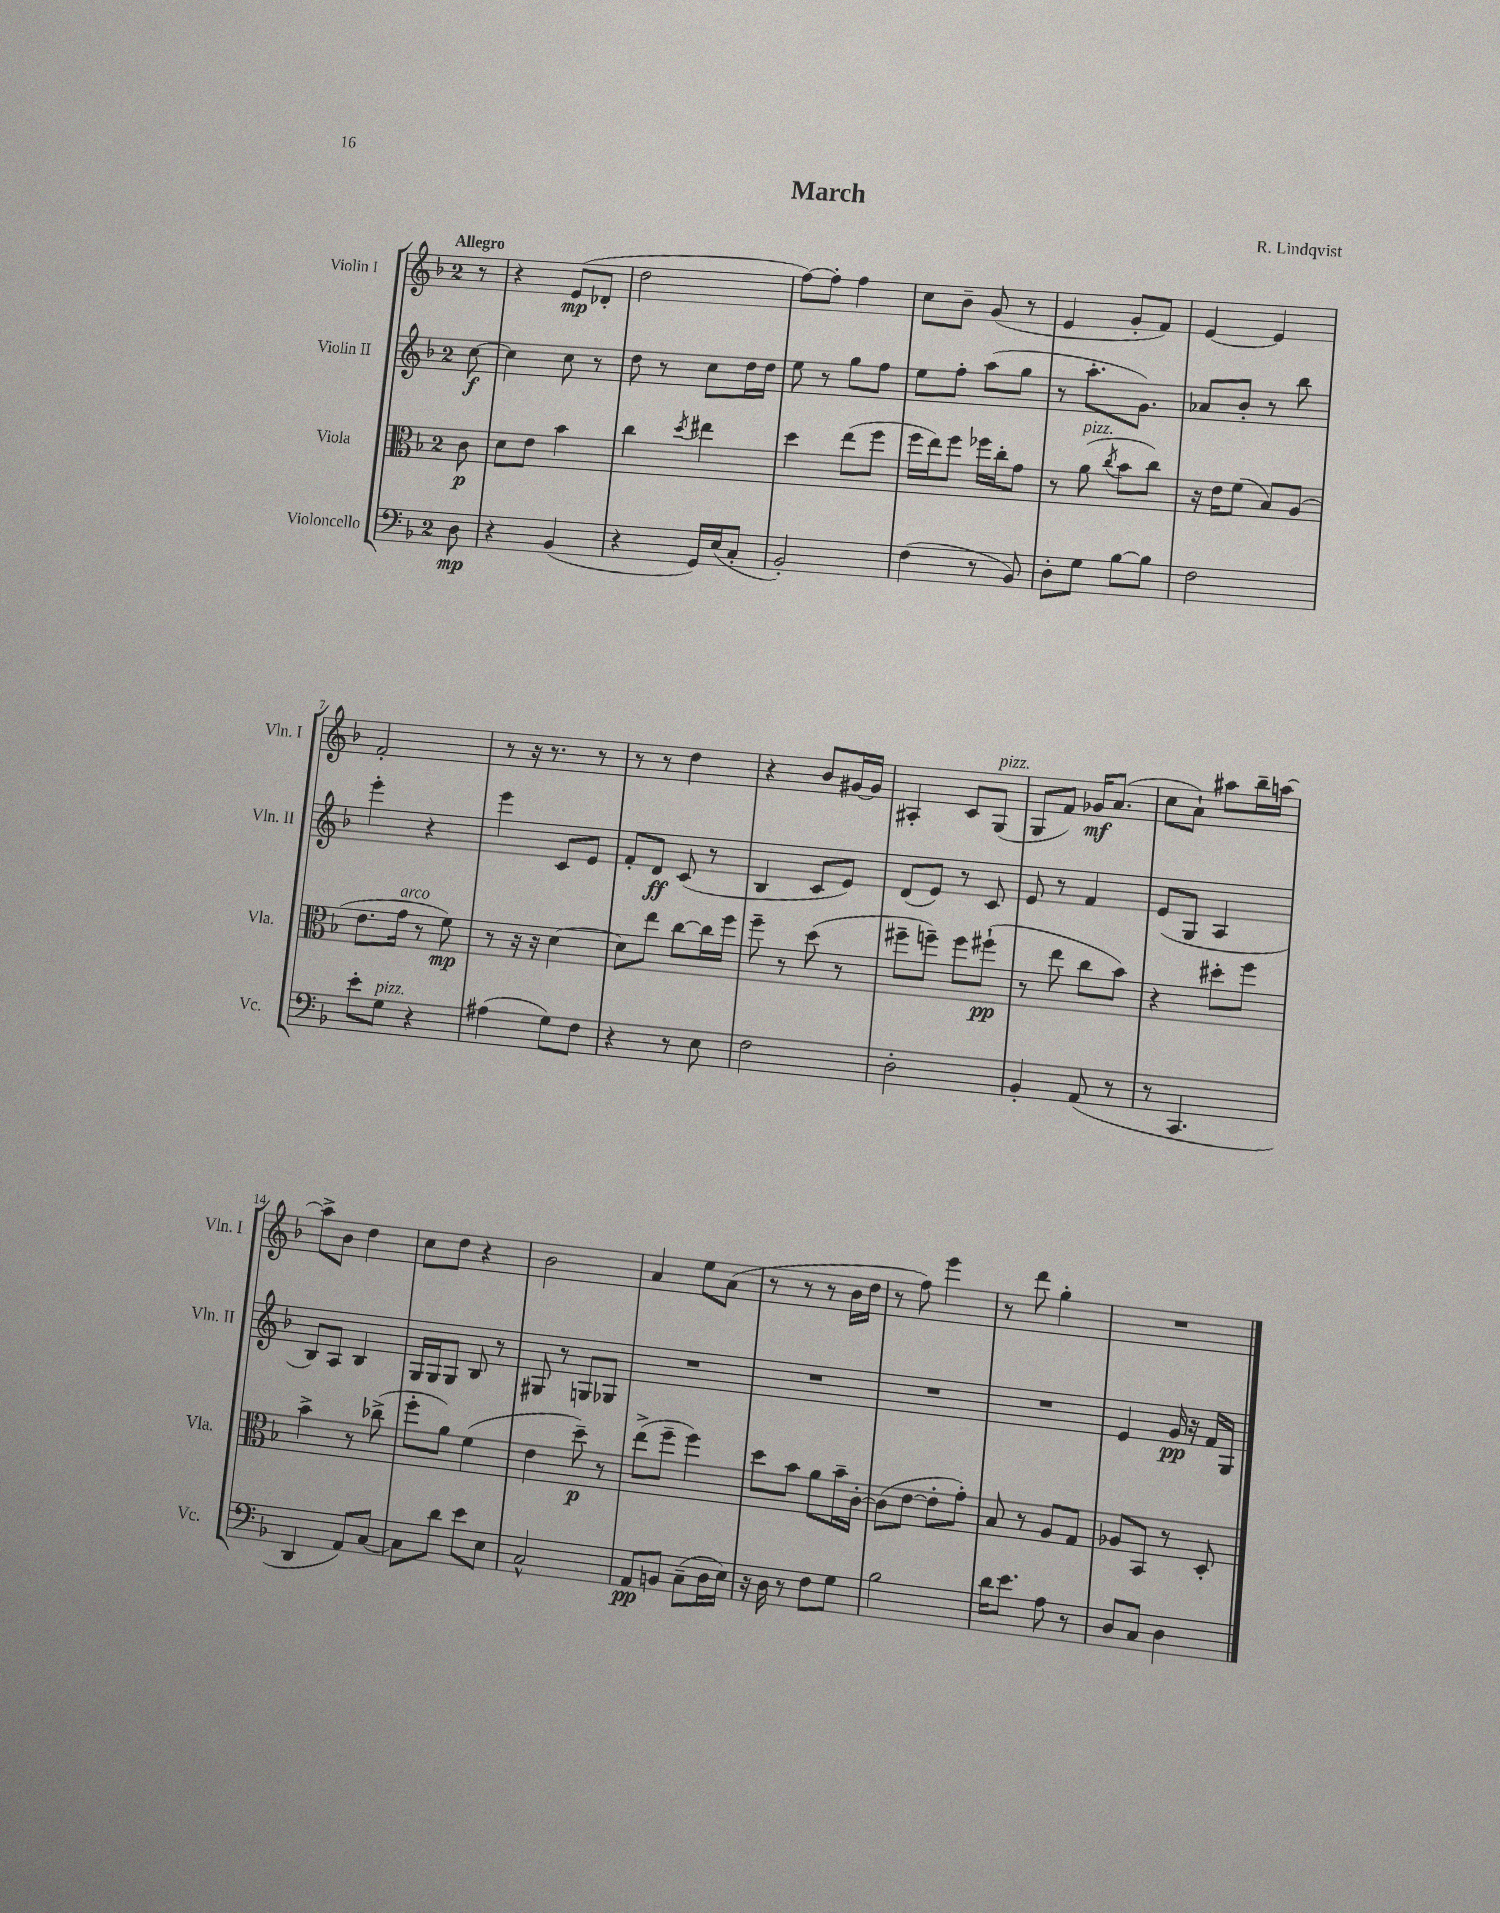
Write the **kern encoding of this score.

**kern	**kern	**kern	**kern
*staff4	*staff3	*staff2	*staff1
*clefF4	*clefC3	*clefG2	*clefG2
*k[b-]	*k[b-]	*k[b-]	*k[b-]
*M2/4	*M2/4	*M2/4	*M2/4
8D\	8c\	[8cc\	8r
=	=	=	=
4r	8d\L	4cc\]	4r
.	8e\J	.	.
(4BB-/	4b-\	8cc\	(8e/L
.	.	8r	8d-'/J
=	=	=	=
4r	4cc\	8dd\	2dd\
.	.	8r	.
.	8qdd/	.	.
16GG/LL)	4ee#\	8cc\L	.
(16E/J	.	.	.
8C'/J	.	16dd\L	.
.	.	16dd\JJ	.
=	=	=	=
2BB-'/)	4dd\	8ee\	[8ff\L)
.	.	8r	8ff'\]J
.	(8ee\L	8gg\L	4ff\
.	8ff\J	8ff\J	.
=	=	=	=
(4F\	16ff\LL	8ee\L	8cc\L
.	16ee\J)	.	.
.	8ff\J	8ff'\J	8b-~\J
8r	16ff-\LL	(8aa\L	(8g/
.	16cc'\J	.	.
8BB-/)	8g\J	8gg\J	8r
=	=	=	=
8D'\L	8r	8r	4e/
8G\J	(8a\	8.aa'\L	.
.	8qcc/	.	.
[8B-\L	8b-\L	.	8g'/L
.	.	8.g\J)	.
8B-\]J	8cc\J)	.	8f/J)
=	=	=	=
2F\	16r	8a-/L	[4e/
.	16e\LK	.	.
.	(8f\J	8b-'/J	.
.	8B-/L)	8r	4e/]
.	(8A/J	8bb-\	.
=	=	=	=
8e'\L	8.e\L	4eee'\	2f'/
8G\J	.	.	.
.	16g\Jk	.	.
4r	8r	4r	.
.	8f\)	.	.
=	=	=	=
(4A#\	8r	4eee\	8r
.	16r	.	16r
.	16r	.	8.r
8G\L)	[4d\	8c/L	.
8F\J	.	8e/J	8r
=	=	=	=
4r	8d\]L	8f'/L	8r
.	8ee\J	8d/J	8r
8r	[8cc\L	(8c/	4dd\
8E\	16cc\]L	8r	.
.	16ff\JJ	.	.
=	=	=	=
2F\	8ff~\	4B-/	4r
.	8r	.	.
.	(8dd\	8c/L	8b-/L
.	8r	8e/J)	[16g#/L
.	.	.	16g#/]JJ
=	=	=	=
2D'\	8ff#~\L	(8d/L	4A#'/
.	8ff~\J)	8e/J)	.
.	8ff\L	8r	8c/L
.	(8ff#`\J	8c/	(8G/J
=	=	=	=
4BB-'/	8r	8e/	8G/L
.	8ee\	8r	8f/J)
(8AA/	8cc\L	4f/	16g-/LK
.	.	.	(8.a/J
8r	8b-\J)	.	.
=	=	=	=
8r	4r	(8e/L	8cc\L
4.CC/	.	8G/J	8a`\J)
.	8dd#'\L	4A/	8aa#\L
.	8ff\J	.	16bb-~\L
.	.	.	[16aa\JJ
=	=	=	=
4DD/	4b-^\	8B-/L)	8aa^\]L
.	.	8A/J	8b-\J
8AA/L)	8r	4B-/	4dd\
[8C/J	(8cc-^\	.	.
=	=	=	=
8C\]L	8ff'\L	16G/LL	8cc\L
.	.	16G/J	.
8d\J	8a\J)	8G/J	8dd\J
8e\L	(4f\	8B-/	4r
8E\J	.	8r	.
=	=	=	=
2C^^/	4e\	8G#/	2b-\
.	.	8r	.
.	8dd~\)	8G/L	.
.	8r	8G-/J	.
=	=	=	=
8AA/L	(8ee^\L	2r	4a/
8BB/J	8ff~\J	.	.
(8C~\L	4ff\)	.	8ee\L
16D\L	.	.	(8a\J
16E\JJ)	.	.	.
=	=	=	=
16r	8dd\L	2r	8r
16D\	.	.	.
8r	8b-\J	.	8r
8F\L	8a\L	.	8r
8G\J	16b-~\L	.	16b-\LL
.	[16c'\JJ	.	16dd\JJ
=	=	=	=
2B-\	(8c\]L	2r	8r
.	[8e\J	.	8ff\)
.	8e'\]L	.	4eee\
.	8g'\J)	.	.
=	=	=	=
16d\LK	8B-/	2r	8r
8.e\J	.	.	.
.	8r	.	8ddd\
8A\	8A/L	.	4gg'\
8r	8G/J	.	.
=	=	=	=
8D/L	8A-/L	4e/	2r
8C/J	8BB-/J	.	.
4D\	8r	16g/	.
.	.	16r	.
.	8D'/	16f/LL	.
.	.	16G/JJ	.
==	==	==	==
*-	*-	*-	*-
